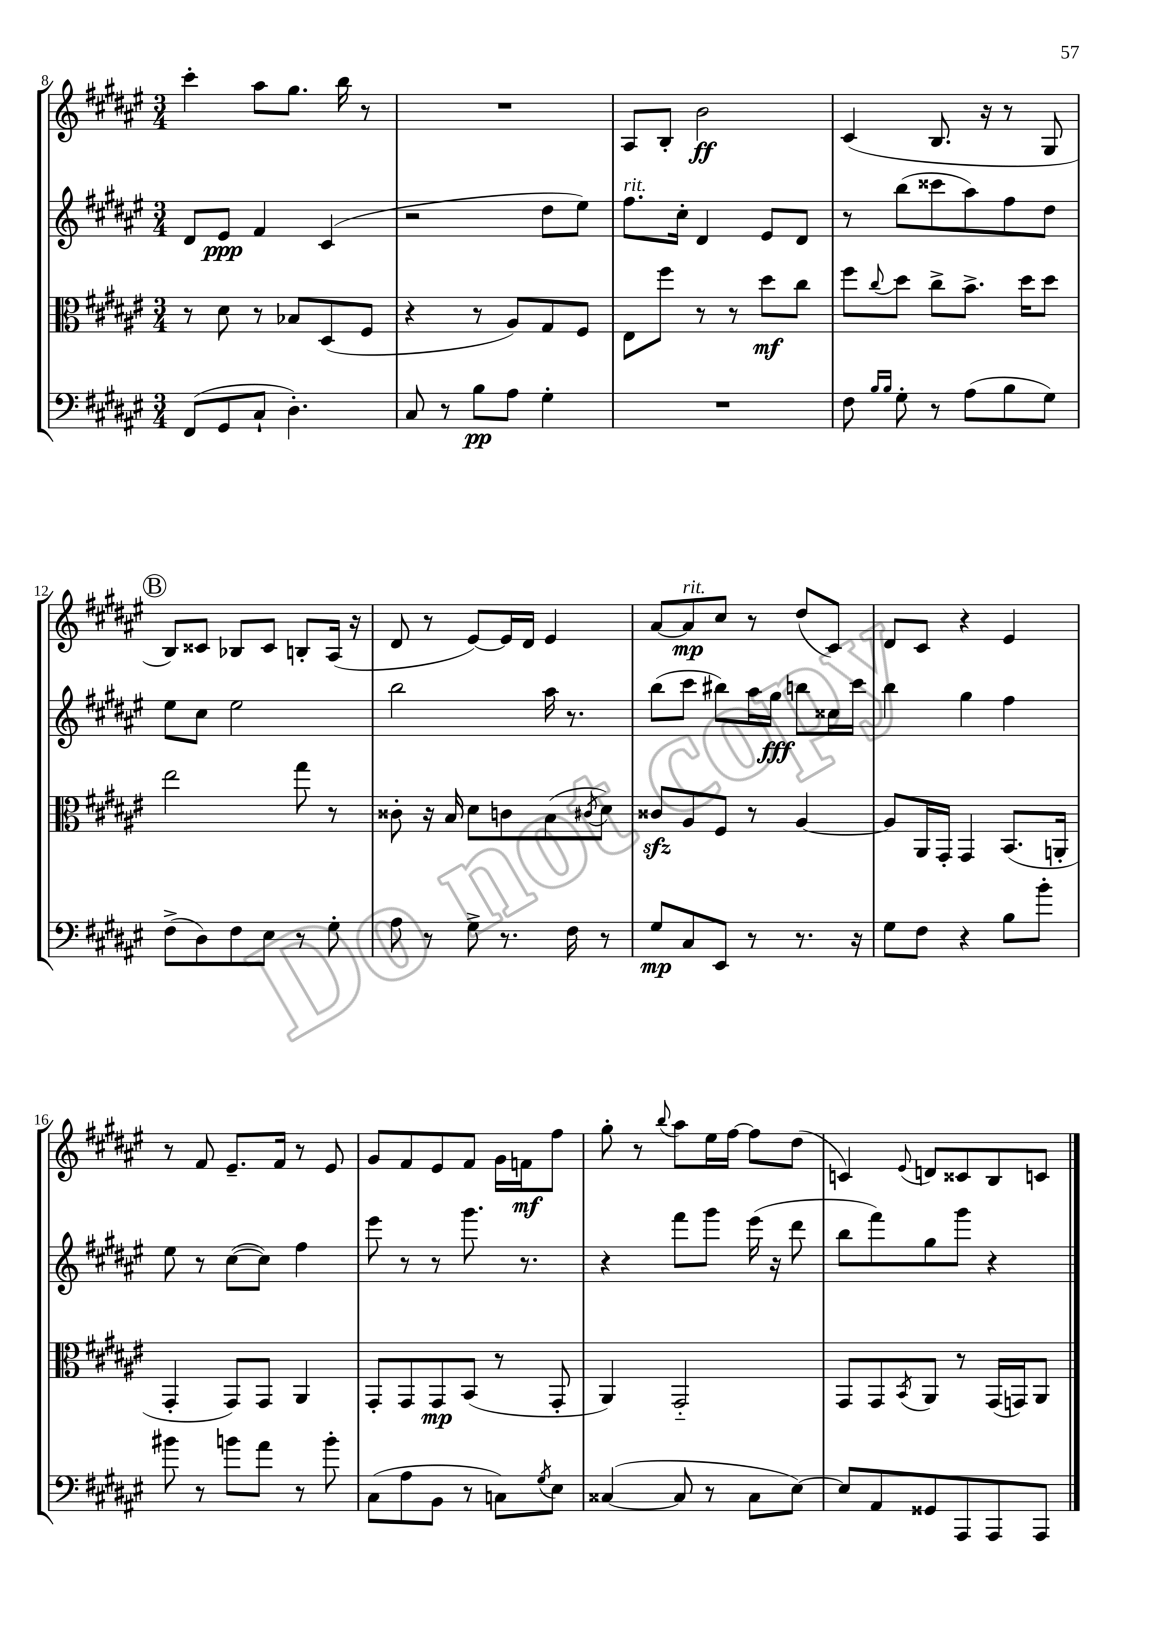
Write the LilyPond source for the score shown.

<<
\new StaffGroup <<
\new Staff = "s0" {
    \clef treble \key fis \major \numericTimeSignature \time 3/4
    cis'''4-. ais''8 gis''8. b''16 r8 |
    R2. |
    ais8 b8-. b'2\ff |
    cis'4( b8. r16 r8 gis8 |
    \mark \markup { \circle "B" } b8) cisis'8 bes8 cisis'8 b8-. ais16( r16 |
    dis'8 r8 eis'8~) eis'16 dis'16 eis'4 |
    ais'8~ ais'8\mp^\markup { \italic "rit." } cis''8 r8 dis''8( cis'8) |
    dis'8 cis'8 r4 eis'4 |
    r8 fis'8 eis'8.-- fis'16 r8 eis'8 |
    gis'8 fis'8 eis'8 fis'8 gis'16 f'16\mf fis''8 |
    gis''8-. r8 \appoggiatura { b''8 } ais''8 eis''16 fis''16~ fis''8 dis''8( |
    c'4) \appoggiatura { eis'8 } d'8 cisis'8 b8 c'8 \bar "|." |
}
\new Staff = "s1" {
    \clef treble \key fis \major \numericTimeSignature \time 3/4
    dis'8 eis'8\ppp fis'4 cis'4( |
    r2 dis''8 eis''8) |
    fis''8.^\markup { \italic "rit." } cis''16-. dis'4 eis'8 dis'8 |
    r8 b''8( cisis'''8 ais''8) fis''8 dis''8 |
    \mark \markup { \circle "B" } eis''8 cis''8 eis''2 |
    b''2 ais''16 r8. |
    b''8( cis'''8 bis''8) ais''16 gis''16\fff b''8 cisis''16 cis'''16 |
    b''4 gis''4 fis''4 |
    eis''8 r8 cis''8~( cis''8) fis''4 |
    eis'''8 r8 r8 gis'''8. r8. |
    r4 fis'''8 gis'''8 eis'''16( r16 dis'''8 |
    b''8 fis'''8) gis''8 gis'''8 r4 \bar "|." |
}
\new Staff = "s2" {
    \clef alto \key fis \major \numericTimeSignature \time 3/4
    r8 dis'8 r8 bes8 dis8( fis8 |
    r4 r8 ais8) gis8 fis8 |
    eis8 fis''8 r8 r8 dis''8\mf cis''8 |
    fis''8 \appoggiatura { cis''8 } dis''8 cis''8-> b'8.-> dis''16 dis''8 |
    \mark \markup { \circle "B" } eis''2 gis''8 r8 |
    cisis'8-. r16 b16 dis'8 c'8 b8( \acciaccatura { cis'8 } dis'8) |
    cisis'8\sfz ais8 fis8 r8 ais4~ |
    ais8 ais,16 gis,16-. gis,4 b,8.( a,16-. |
    gis,4-. gis,8) gis,8 ais,4 |
    gis,8-. gis,8 gis,8\mp b,8( r8 gis,8-. |
    ais,4) gis,2-_ |
    gis,8 gis,8 \acciaccatura { b,8 } ais,8 r8 gis,16( g,16) ais,8 \bar "|." |
}
\new Staff = "s3" {
    \clef bass \key fis \major \numericTimeSignature \time 3/4
    fis,8( gis,8 cis8-! dis4.-.) |
    cis8 r8 b8\pp ais8 gis4-. |
    R2. |
    fis8 \grace { b16 b16 } gis8-. r8 ais8( b8 gis8) |
    \mark \markup { \circle "B" } fis8->( dis8) fis8 eis8 r8 gis8-. |
    ais8 r8 gis8-> r8. fis16 r8 |
    gis8\mp cis8 eis,8 r8 r8. r16 |
    gis8 fis8 r4 b8 b'8-. |
    bis'8 r8 b'8 ais'8 r8 b'8-. |
    cis8( ais8 b,8 r8 c8) \acciaccatura { gis8 } eis8 |
    cisis4~( cisis8 r8 cisis8 eis8~) |
    eis8 ais,8 gisis,8 ais,,8 ais,,8 ais,,8 \bar "|." |
}
>>
>>
\layout { \context { \Score currentBarNumber = #8 } }
